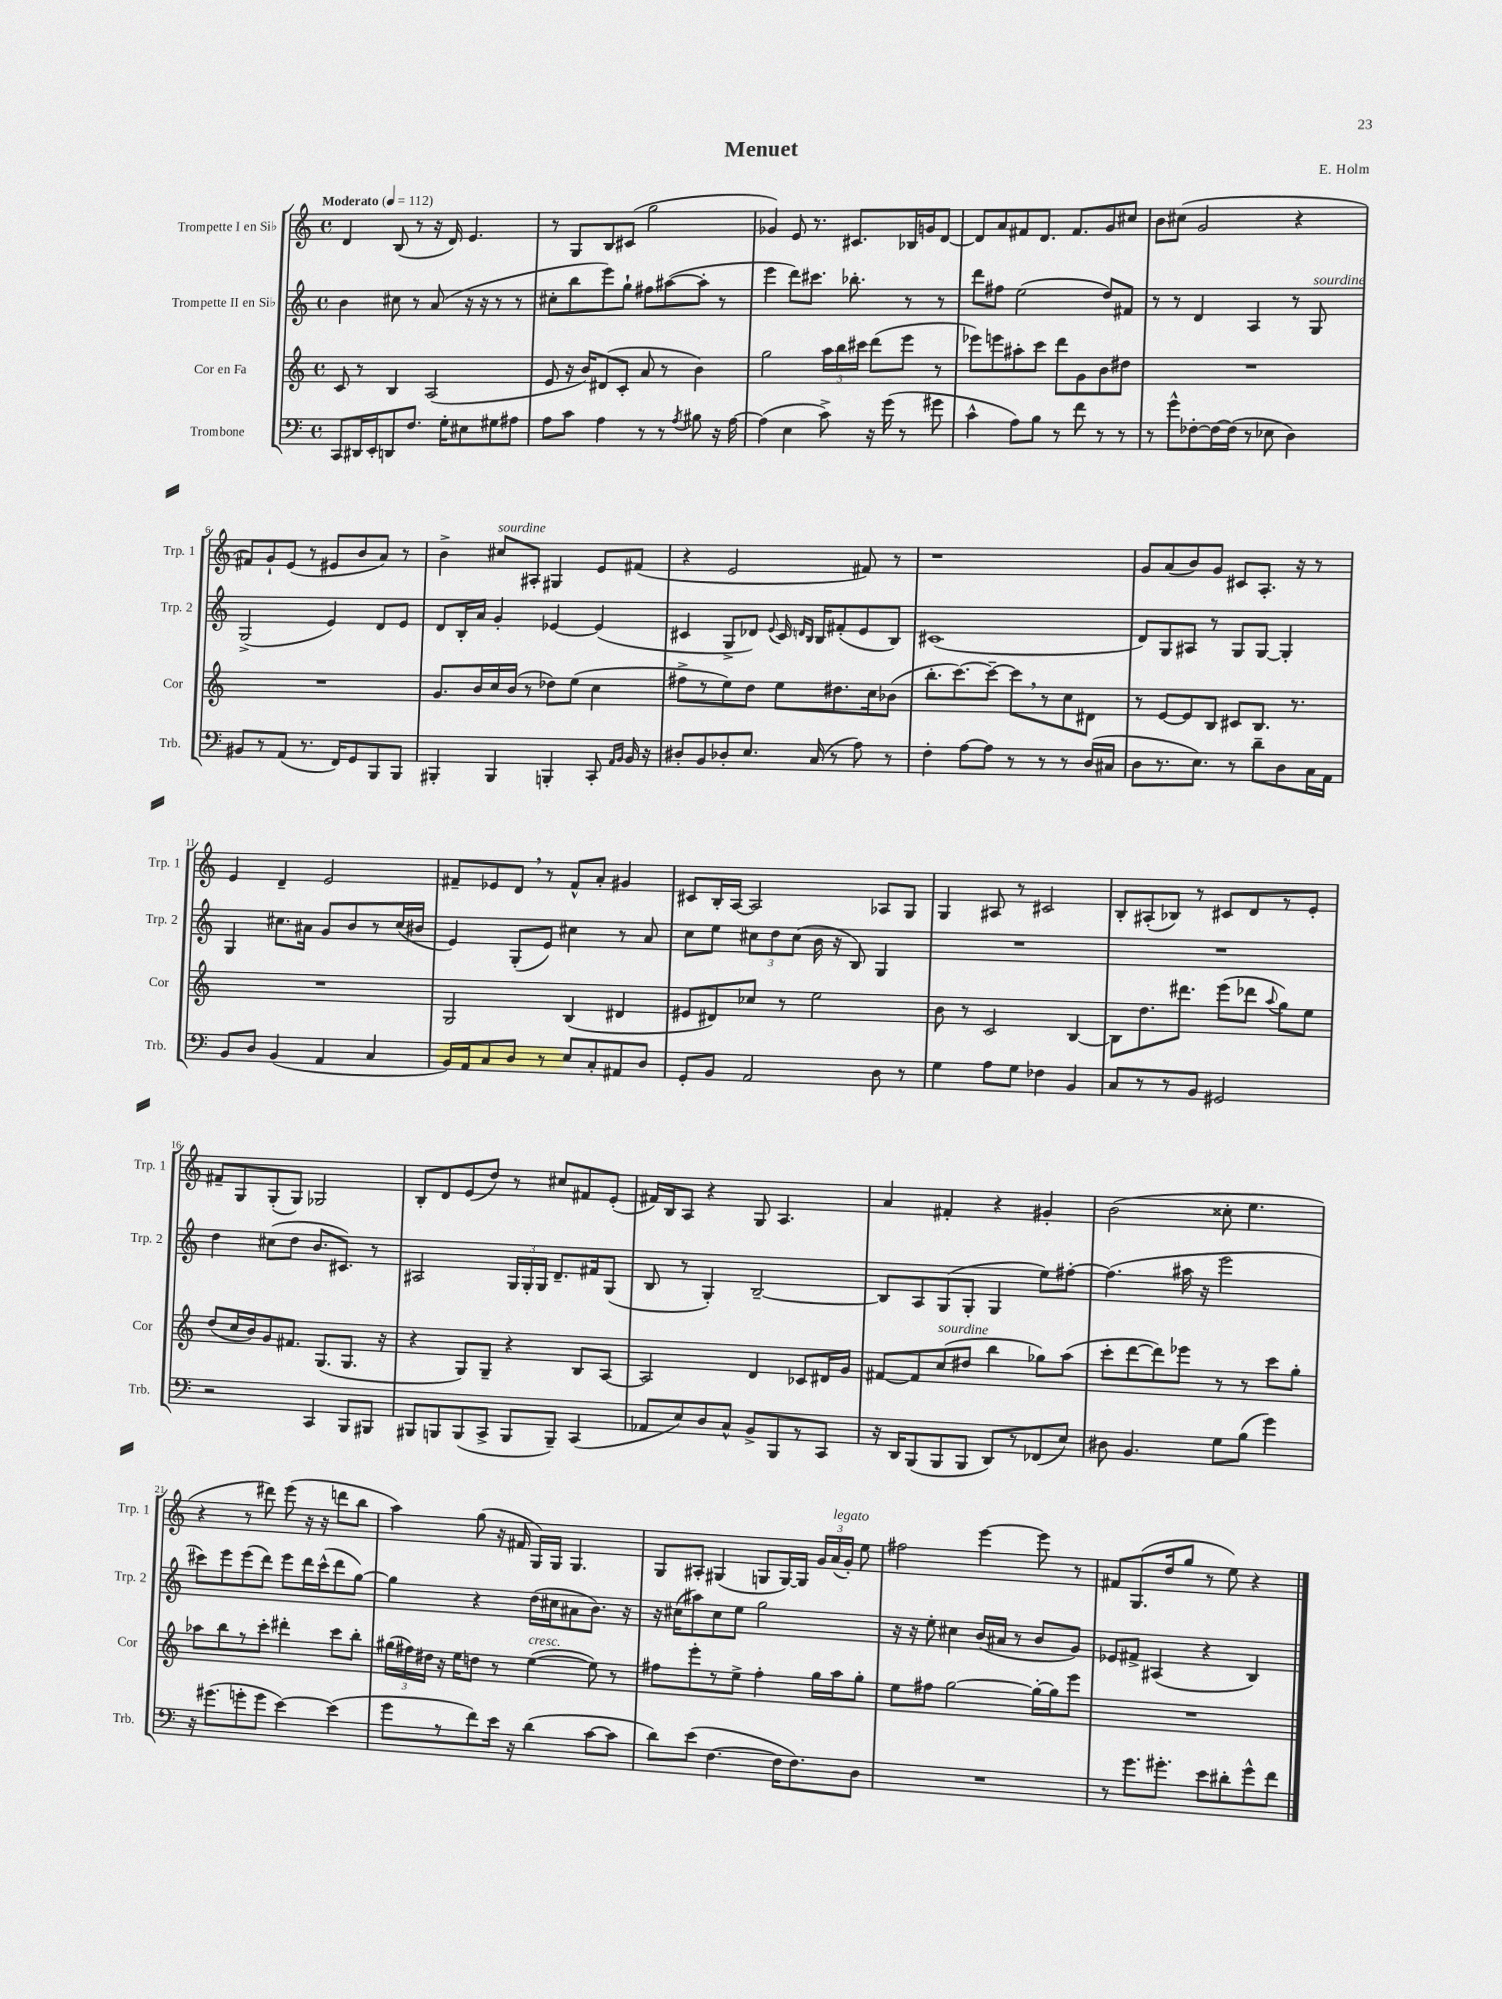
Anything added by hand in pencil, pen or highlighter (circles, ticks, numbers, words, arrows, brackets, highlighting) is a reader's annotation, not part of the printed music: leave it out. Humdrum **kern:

**kern	**kern	**kern	**kern
*part4	*part3	*part2	*part1
*staff4	*staff3	*staff2	*staff1
*I"Trombone	*I"Cor en Fa	*I"Trompette II en Si♭	*I"Trompette I en Si♭
*I'Trb.	*I'Cor	*I'Trp. 2	*I'Trp. 1
*clefF4	*clefG2	*clefG2	*clefG2
*k[]	*k[]	*k[]	*k[]
*M4/4	*M4/4	*M4/4	*M4/4
*met(c)	*met(c)	*met(c)	*met(c)
*MM112	*MM112	*MM112	*MM112
=1	=1	=1	=1
!	!	!	!LO:TX:a:B:t=Moderato
8CC/L	8c/	4b\	4d/
16DD#X/L	8r	.	.
16EE'/J	.	.	.
8DDn/	4B/	8cc#X\	(8B/
8.F/J	.	8r	8r
.	(2A/	(8a/	16r
16G'\KL	.	.	16d/)
8E#X\	.	16r	4.e/
.	.	16r	.
8G#X\	.	8r	.
8A#X\J	.	8r	.
=2	=2	=2	=2
8A\L	8e/	8cc#X'\L	8r
8c\J	16r	8bb\	8G/L
.	16b/KL)	.	.
4A\	(8d#X/	8eee\)	8B/
.	8c'/J	8gg`\J	(8c#X/J
8r	8a/	8ff#X\L	2gg\
8r	8r	([8aa#X\	.
8qA/	.	.	.
8B#X\	4b\)	8aa#'\J]	.
16r	.	8r	.
[16A\	.	.	.
=3	=3	=3	=3
(4A\]	2gg\	4eee\	4g-X/)
4E\	.	8ddd\L)	8e/
.	.	8.ccc#X\J	8.r
8c^\)	24aa\LL	.	.
.	24bb\	.	.
.	.	8.bb-X'\	8.c#X/L
.	24ccc#X\JJ	.	.
16r	(8ddd\L	.	.
(16g\	.	.	.
8r	8eee\J	8r	16B-X/L
.	.	.	16gn/J
8g#X\	8r	8r	[8d/J
=4	=4	=4	=4
4c^^\	8eee-X\L)	8ddd\L	8d/L]
.	8eeen\	8ff#X\J	8a/
8A\L)	8aa#X'\	(2ee\	8f#X/
8B\J	8ccc\J	.	8.d/J
8r	8ddd\L	.	.
.	.	.	8.f#/L
8f\	8g\	.	.
8r	8b\	8dd/L)	8g/
8r	8dd#X\J	8f#X/J	8cc#X/J
=5	=5	=5	=5
8r	1r	8r	8b\L
8g^^\L	.	8r	(8cc#X\J
[8F-X'\	.	4d/	2g/
16F-\L_	.	.	.
(16F-\JJ]	.	.	.
8r	.	4A/	.
8E-X\	.	.	.
4D\)	.	8r	4r
!	!	!LO:TX:a:i:t=sourdine	!
.	.	8G/	.
!!LO:LB:g=z
=6	=6	=6	=6
8BB#X/L	1r	(2G^/	8f#X/L)
8r	.	.	8g`/
(8AA/J	.	.	(8e/J
8.r	.	.	8r
.	.	4e/)	8e#X/L
16FF/KL)	.	.	.
8GG/	.	.	8b/
8BBB/	.	8d/L	8a/J)
8BBB/J	.	8e/J	8r
=7	=7	=7	=7
4BBB#X'/	8.g/L	8d/L	4b^\
.	.	16B'/L	.
.	16b/L	16a/JJ	.
!	!	!	!LO:TX:a:i:t=sourdine
4BBB#/	16cc/	4g'/	8cc#X/L
.	(16b/JJ	.	.
.	8r	.	8A#X'/J
4BBBn'/	8dd-X\L)	[4e-X/	4G#X/
.	(8ee\J	.	.
8CC'/	4cc\	(4e-/]	8e/L
16qqAA/LL	.	.	.
16qqBB/JJ	.	.	.
16BB/	.	.	(8f#X/J
16r	.	.	.
=8	=8	=8	=8
8D#X'/L	8ff#X^\L	4c#X/	4r
8BB/	8r	.	.
8D-X'/	8ee\)	8G^/L	2e/
8.E/J	8dd\J	8d-X/J)	.
.	.	8qqe/	.
.	8ee\L	16c#/	.
.	.	16qqdn/LL	.
.	.	16qqB/JJ	.
(16C/	.	16B/KL	.
8r	8.dd#X\	(8f#X'/	.
8A\)	.	8e/	8f#X/)
.	16cc\k	.	.
8r	(8b-X\J	8B/J)	8r
=9	=9	=9	=9
4F'\	8.bb'\L	(1c#X	1r
.	[8.ccc\)	.	.
[8A\L	.	.	.
8A\J]	8ccc~\J_	.	.
8r	8ccc,\L]	.	.
8r	8r	.	.
8r	8cc\	.	.
(16D/LL	8d#X\J	.	.
16C#X/JJ	.	.	.
=10	=10	=10	=10
8D\L	8r	8d/L)	8g/L
8.r	[8e/L	8G/	(8a/
.	8e/]	8A#X/J	8b/)
8.E\J)	.	.	.
.	8B/J	8r	8g/J
8r	8c#X/L	8G/L	8c#X/L
8d~\L	8.B/J	[8G/J	8.A'/J
8D\	.	4G'/]	.
.	8.r	.	16r
16C\L	.	.	8r
16AA\JJ	.	.	.
!!LO:LB:g=z
=11	=11	=11	=11
8BB/L	1r	4G/	4e/
8D/J	.	.	.
(4BB/	.	8.cc#X\L	4d~/
.	.	16a#X\Jk	.
4AA/	.	8g/L	2e/
.	.	8b/	.
4C/	.	8r	.
.	.	(16cc#/L	.
.	.	16b#X/JJ	.
=12	=12	=12	=12
16BB/LL)	2G/	4e/)	8f#X~/L
16AA/J	.	.	.
8C/	.	.	8e-X/
8D/J	.	(8G'/L	8d,/J
8r	.	8e/J)	8r
8E/L	(4B/	4cc#X\	8f#^^/L
8C'/	.	.	8a'/J
8AA#X/	4d#X/	8r	4g#X/
8D/J	.	8a/	.
=13	=13	=13	=13
8GG'/L	8e#X/L	8cc\L	8c#X/L
8BB/J	8d#X/)	8ee\J	16B'/L
.	.	.	[16A/JJ
2AA/	8cc-X/J	12cc#X\L	2A/]
.	.	12dd\	.
.	8r	.	.
.	.	(12cc#\J	.
.	2ee\	16b\	.
.	.	16r	.
.	.	8B/)	.
8D\	.	4G/	8A-X/L
8r	.	.	8G/J
=14	=14	=14	=14
4G\	8b\	1r	4G/
.	8r	.	.
8A\L	2c/	.	8A#X/
8G\J	.	.	8r
4F-X\	.	.	2c#X/
4BB/	[4B/	.	.
=15	=15	=15	=15
8C/L	8B\L]	1r	8B'/L
8r	8.dd\	.	(8A#X'/
8r	.	.	8B-X/J)
.	8.ddd#X\J	.	.
8BB/J	.	.	8r
2GG#X/	(8eee\L	.	8c#X/L
.	8ddd-X\J	.	8d/
.	8qqaa/	.	.
.	8gg\L)	.	8r
.	8ee\J	.	8e'/J
!!LO:LB:g=z
=16	=16	=16	=16
2r	(8dd/L	4dd\	8f#X~/L
.	16cc/L	.	8G/
.	16b/J)	.	.
.	8g/	(8cc#X\L	(8G'/
.	8.f#X/J	8dd\J	8G/J)
4CC/	.	8.b/L	2G-X/
.	(8.G/L	.	.
.	.	8.c#X/J)	.
8BBB/L	8.G/J	.	.
8BBB#X/J	.	8r	.
.	16r	.	.
=17	=17	=17	=17
8BBB#X/L	4r	2A#X/	8B'/L
8BBBn/	.	.	8d/
(8BBB/	8G/L)	.	(8e/
8CC^/J	8G~/J	.	8dd/J)
8BBB/L	4r	24G/LL	8r
.	.	24G'/	.
.	.	24G/JJ	.
8BBB~/J)	.	8.d~/L	8cc#X/L
(4CC/	8B/L	.	8f#X/
.	.	16f#X/k	.
.	[8A/J	(8G/J	(8e'/J
=18	=18	=18	=18
8AA-X/L	2A/]	8B/	16f#X/LL)
.	.	.	16B/J
8E/)	.	8r	8A/J
8D/	.	4G'/)	4r
8C^^/J	.	.	.
8BB^/L	4d/	[2B~/	8G/
8BBB/	.	.	4.A/
8r	8c-X/L	.	.
8CC/J	16d#X/L	.	.
.	16g/JJ	.	.
=19	=19	=19	=19
16r	[8f#X/L	8B/L]	4a/
16DD/KL	.	.	.
(8BBB/	8f#/]	8A/	.
!	!LO:TX:a:i:t=sourdine	!	!
8BBB/	(8cc/	(8G/	4f#X'/
8BBB/J	8dd#X/J	8G'/J	.
8DD/L)	4bb\	4G/	4r
8r	.	.	.
(8FF-X/	8gg-X\L)	8ee\L)	4g#X'/
8E/J)	(8aa\J	[8ff#X'\J	.
=20	=20	=20	=20
8D#X\	8ccc'\L	(4.ff#\]	(2b\
4.BB/	[8ddd\	.	.
.	8ddd\])	.	.
.	8eee-X\J	16aa#X\	.
.	.	16r	.
8G\L	8r	2eee\	8cc##X'\
(8B\J	8r	.	4.ee\
4g\)	8ccc\L	.	.
.	8gg'\J	.	.
!!LO:LB:g=z
=21	=21	=21	=21
16r	8aa-X\L	8ccc#X\L)	4r
(8.g#X\L	.	.	.
.	8bb\	8eee\	.
8gn'\	8r	(8eee\	8r
8g\J	8ccc'\J	8ddd\J)	8ddd#X\)
[4e\)	4ddd#X'\	8eee\L	(8eee\
.	.	16ddd\L	16r
.	.	(16ccc#^^\J	16r
(4e\]	8ccc\L	8ddd\	8dddn\L
.	8bb'\J	[8gg\J)	8bb\J
=22	=22	=22	=22
8g\L	(24gg#X\LL	4gg\]	4aa\)
.	24ff#X\)	.	.
.	24dd#X\JJ	.	.
8r	16r	.	.
.	16ee\KL	.	.
8f\)	8ddn\J	4r	(8gg\
16e\Jk	8r	.	16r
16r	.	.	16f#X/
!	!LO:TX:a:i:t=cresc.	!	!
(4d\	([4ee\	(16dd\LL	16G/LL)
.	.	16cc#X\J	16G/JJ
.	.	8a#X\	4.G/
[8c\L	8ee\])	8.b\J)	.
8c\J]	8r	.	.
.	.	16r	.
=23	=23	=23	=23
8d\L)	8ff#X\L	16r	8G/L
.	.	(16cc#X\KL	.
(8e\J	8eee'\	8aa#X\)	8A#X'/J
[4.F\	8r	8cc#\	(4G#X/
.	8ee^\J	8ee\J	.
.	4ff#'\	2gg\	8Gn/L
16F\KL]	.	.	[16G/L)
8.F\)	.	.	16G/JJ]
.	16gg\LL	.	24g/LL
!	!	!	!LO:TX:a:i:t=legato
.	.	.	(24a/
.	16aa\J	.	.
.	.	.	24g'/JJ)
8D\J	8gg'\J	.	8ee\
=24	=24	=24	=24
1r	8ee\L	16r	2ff#X\
.	.	16r	.
.	8ff#X\J	8ee'\	.
.	[2gg\	4cc#X\	.
.	.	(16b/LL	[4eee\
.	.	16a#X/JJ	.
.	.	8r	.
.	16gg'\LL_	8b/L	8eee\]
.	16gg\J]	.	.
.	8eee\J	8g/J)	8r
=25	=25	=25	=25
8r	1r	8e-X/L	8f#X/L
8.g\L	.	8f#X^/J	(8.G/
.	.	(4A#X/	.
8.g#X'\J	.	.	16dd/k
.	.	.	8gg/J
8e\L	.	4r	8r
8d#X'\	.	.	8ee\)
8g#^^\	.	4B/)	4r
8f\J	.	.	.
==	==	==	==
*-	*-	*-	*-
